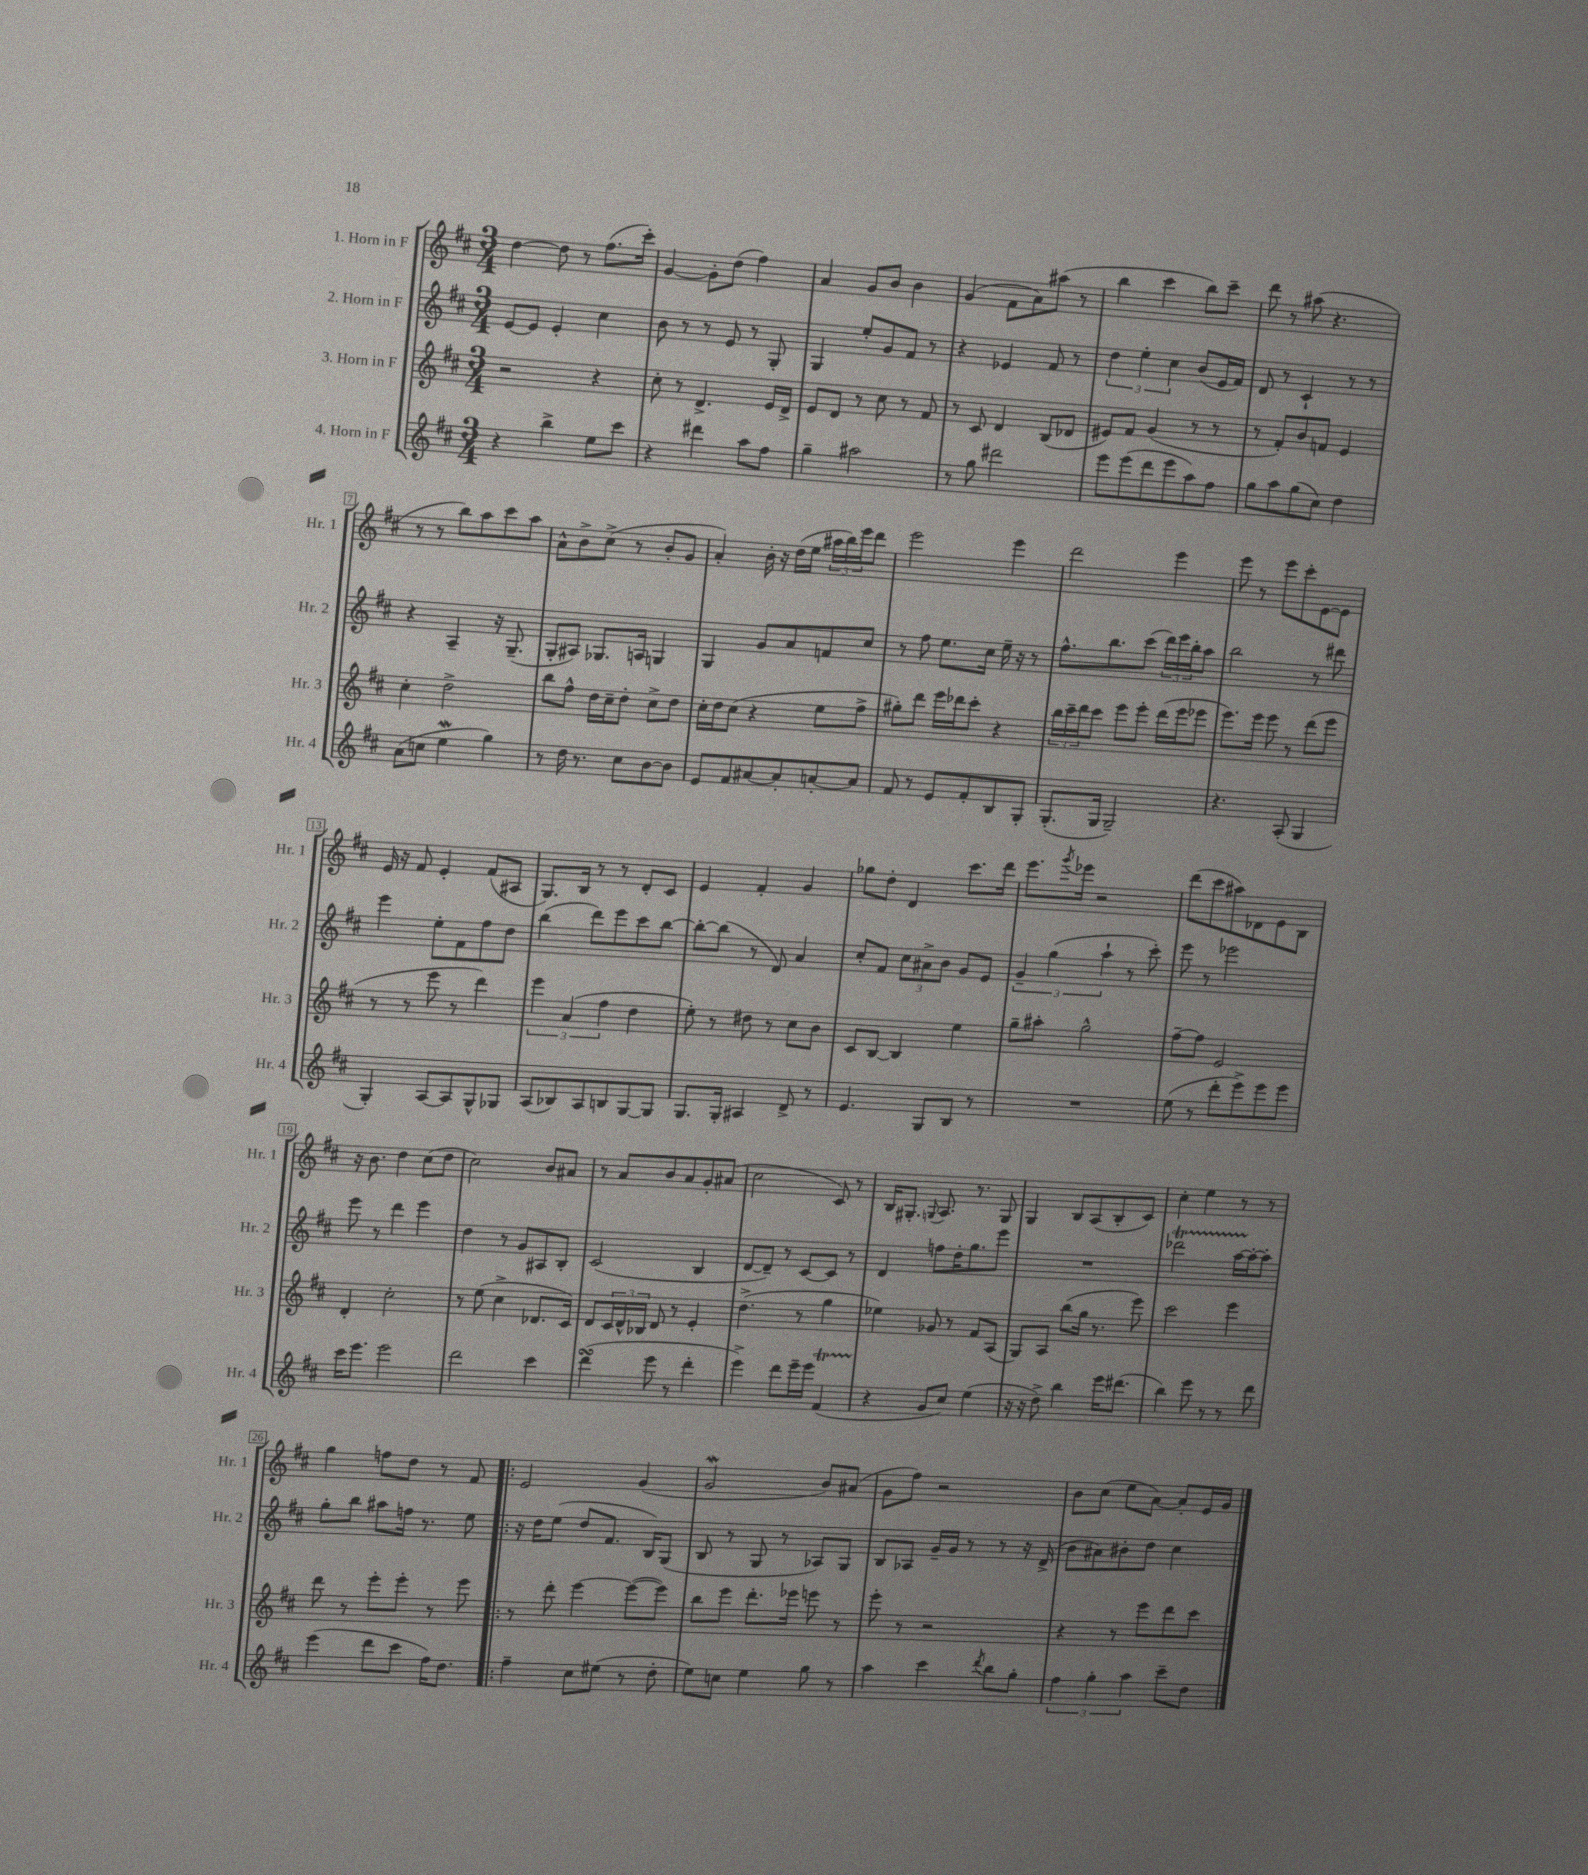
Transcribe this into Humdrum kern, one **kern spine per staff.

**kern	**kern	**kern	**kern
*staff4	*staff3	*staff2	*staff1
*clefG2	*clefG2	*clefG2	*clefG2
*k[f#c#]	*k[f#c#]	*k[f#c#]	*k[f#c#]
*M3/4	*M3/4	*M3/4	*M3/4
4r	2r	[8e	[4dd
.	.	8e]	.
4bb^	.	4e'	8dd]
.	.	.	8r
8ee	4r	4cc#	(8.ff#
8ccc#	.	.	.
.	.	.	16ccc#')
=	=	=	=
4r	8cc#'	8b	[4g
.	8r	8r	.
4ddd#	4.d^	8r	8g']
.	.	8e	(8dd
8aa	.	8r	4ff#)
8ff#	16e	8G'	.
.	16d^	.	.
=	=	=	=
4gg~	8e	4G	4a
.	8d	.	.
2aa#	8r	8ee'	8g
.	8cc#	8g	8b
.	8r	8f#	4b
.	8f#	8r	.
=	=	=	=
8r	8r	4r	(4g
8gg	8c#	.	.
2ddd#	4d	4e-	8f#
.	.	.	8a)
.	(8B	8f#	(8aa#
.	8d-	8r	8r
=	=	=	=
8eee	8e#)	6dd	4bb
(8eee	8f#	.	.
.	.	6ee'	.
8ddd	(4g	.	4ccc#
.	.	6cc#	.
8eee	.	.	.
8aa)	8r	(8b	8bb)
8ff#	8r	16e	8ccc#~
.	.	16f#)	.
=	=	=	=
8gg	8r	8d	8ddd
8aa	8f#')	8r	8r
(8gg	8b	4c#`	(8aa#
8cc#)	8f	.	4.r
4dd	4e	8r	.
.	.	8r	.
=	=	=	=
(8a	4cc#'	4r	8r
8cc	.	.	8r
4ee	2dd^	4A~	8bb)
.	.	.	8aa
4gg)	.	16r	8ccc#
.	.	(8.G~	.
.	.	.	8aa
=	=	=	=
8r	8bb	8G'	8a^^
16dd	8ff#^^	8A#)	8b^
8.r	.	.	.
.	16dd	8.G-	(8cc#^
.	16cc#~	.	.
8cc#	8dd'	.	8r
.	.	16A	.
[8b	8cc#^	4G	8b'
8b]	8dd	.	8g
=	=	=	=
8e	16cc#'	4G	4a')
.	16dd	.	.
8f#	(8cc#	.	.
[8a#	4r	8g	16b'
.	.	.	16r
8a#']	.	8a	(16dd
.	.	.	16ee
[8a'	8ee	8f	24aa#
.	.	.	24bb)
.	.	.	24eee
8a]	8ff#^	8cc#	8ddd
=	=	=	=
8f#	8gg#')	8r	2eee
8r	8ddd	8ff#	.
8e	16eee	8.ee	.
.	16ddd-	.	.
8f#'	8ccc#'	.	.
.	.	16cc#	.
8B	4r	16ee~	4eee
.	.	16r	.
8G'	.	8r	.
=	=	=	=
(8.G'	24bb	8.ff#^^	2ddd
.	24ccc#~	.	.
.	24ddd	.	.
.	8ccc#	.	.
16G	.	8.bb	.
2G~)	8eee	.	.
.	8eee'	(8ccc#	.
.	(16ddd	24ddd)	4eee
.	.	24eee	.
.	16eee	.	.
.	.	24bb'	.
.	8eee-	8aa	.
=	=	=	=
4.r	8.eee)	2bb	8eee
.	.	.	8r
.	16eee	.	.
.	8eee	.	8eee
(8A'	8r	.	8ccc#'
4G	(8ddd	8r	[8e
.	8eee	8ddd#	8e]
=	=	=	=
4G')	8r	4eee	16e
.	.	.	16r
.	8r	.	8f#
[8A	8eee	8ee'	4e'
8A]	8r	8f#	.
8G^^	4ddd)	8ff#	(8f#
8G-	.	8dd	8A#
=	=	=	=
(8A	6eee	(4bb	8.G)
8B-)	.	.	.
.	(6a	.	.
.	.	.	16B
8A	.	8ddd)	8r
.	6ff#	.	.
8B	.	8eee	8r
[8G	4dd	8ccc#	8d'
8G]	.	[8bb	8c#
=	=	=	=
8.G	8ee')	8bb'_	4e
.	8r	(8bb]	.
16G'	.	.	.
4A#	8dd#	8r	4f#'
.	8r	8d)	.
8d^	8cc#	4a	4g
8r	8b	.	.
=	=	=	=
4.e	8c#	8cc#'	8gg-
.	[8B	8f#	8dd'
.	4B]	12cc#	4d
.	.	12a#^	.
8G	.	.	.
.	.	12b	.
8B	4ee	8g	8.ccc#
8r	.	8e	.
.	.	.	16ddd
=	=	=	=
2.r	8gg~	6g~	8.eee
.	8aa#'	.	.
.	.	(6gg	.
.	.	.	8qggg
.	.	.	16eee-
.	2gg^^	.	2r
.	.	6aa`	.
.	.	8r	.
.	.	8ccc#')	.
=	=	=	=
(8ee	[8ff#~	8eee	(8ddd
8r	8ff#]	8r	8ccc#
8ddd'	2e	2eee-	8aa#)
8eee^)	.	.	8d-
8eee	.	.	8e
8eee	.	.	8B
=	=	=	=
16ccc#	4d'	8eee	16r
8.eee	.	.	8.b
.	.	8r	.
2eee	2cc#'	4ddd	4dd
.	.	4eee	(8cc#
.	.	.	8dd
=	=	=	=
2ddd	8r	4dd	2cc#)
.	(8ee	.	.
.	4cc#^	8r	.
.	.	8g	.
4ccc#	8.d-	8A#	8b
.	.	8B'	8a#
.	16c#)	.	.
=	=	=	=
(4ddd	8d	(2c#	8r
.	24c#	.	8a
.	24d^^	.	.
.	24B-	.	.
8eee	8d	.	8b
8r	8r	.	8a
4ddd'	4e'	4B	8g'
.	.	.	(8a#
=	=	=	=
4eee^)	(4.dd^	[8d	2cc#
.	.	8d~])	.
8ddd	.	8r	.
16eee~	8r	[8c#	.
16eee	.	.	.
(4f#	4gg	8c#]	8c#)
.	.	8r	8r
=	=	=	=
4r	4ee-)	4d	16B
.	.	.	8.G#'
.	.	.	8qqG
8g	8g-	8ff	8.A
8cc#)	8r	16dd'	.
.	.	8.gg	8.r
(4ee	8f#	.	.
.	(8A	8eee	8G
=	=	=	=
16r	8G)	2.r	4G
16r	.	.	.
8dd^)	8A	.	.
4bb	(8bb	.	8B
.	16gg	.	(8A
.	8.r	.	.
16eee	.	.	8B'
(8.ddd#	.	.	.
.	8eee)	.	8c#)
=	=	=	=
4bb)	2ccc#	2ddd-	4cc#'
8eee	.	.	4ee
8r	.	.	.
8r	4eee	[16aa	8r
.	.	16aa'_	.
8ddd	.	8aa']	8r
=	=	=	=
(4eee	8ddd	8gg'	4gg
.	8r	8bb	.
8ddd	8eee'	8aa#	8ff
8ccc#	8eee'	16ff	8dd
.	.	8.r	.
16ff#)	8r	.	8r
8.dd	.	.	.
.	8eee	8ee	8f#
=!|:	=!|:	=!|:	=!|:
4ff#~	8r	16r	2e
.	.	16dd	.
.	8ddd'	(8ee	.
8cc#	[4eee	8dd	.
(8ee#	.	8.f#	.
8r	(8eee_	.	(4g
.	.	16B)	.
8dd'	8eee])	(8G	.
=	=	=	=
8ee)	8bb	8B	2g
8cc	8eee	8r	.
4ee	8.ddd'	8G	.
.	.	8r	.
.	16eee-	.	.
8gg	8eee	8A-)	8b)
8r	8r	8G	(8a#
=	=	=	=
4aa	8eee'	8B	8g
.	8r	8A-	8ff#)
4ccc#	2r	16g~	2r
.	.	16g	.
.	.	8r	.
8qddd	.	.	.
8bb	.	8r	.
8gg'	.	16r	.
.	.	(16d^	.
=	=	=	=
6ff#	4r	8b	8b
.	.	8a#)	(8cc#
6gg'	.	.	.
.	8r	8b#'	8ee
6aa	.	.	.
.	8eee	8dd	[8a)
8ccc#~	8ddd	4cc#	8a']
8dd	8ccc#	.	16e
.	.	.	16g
==	==	==	==
*-	*-	*-	*-
